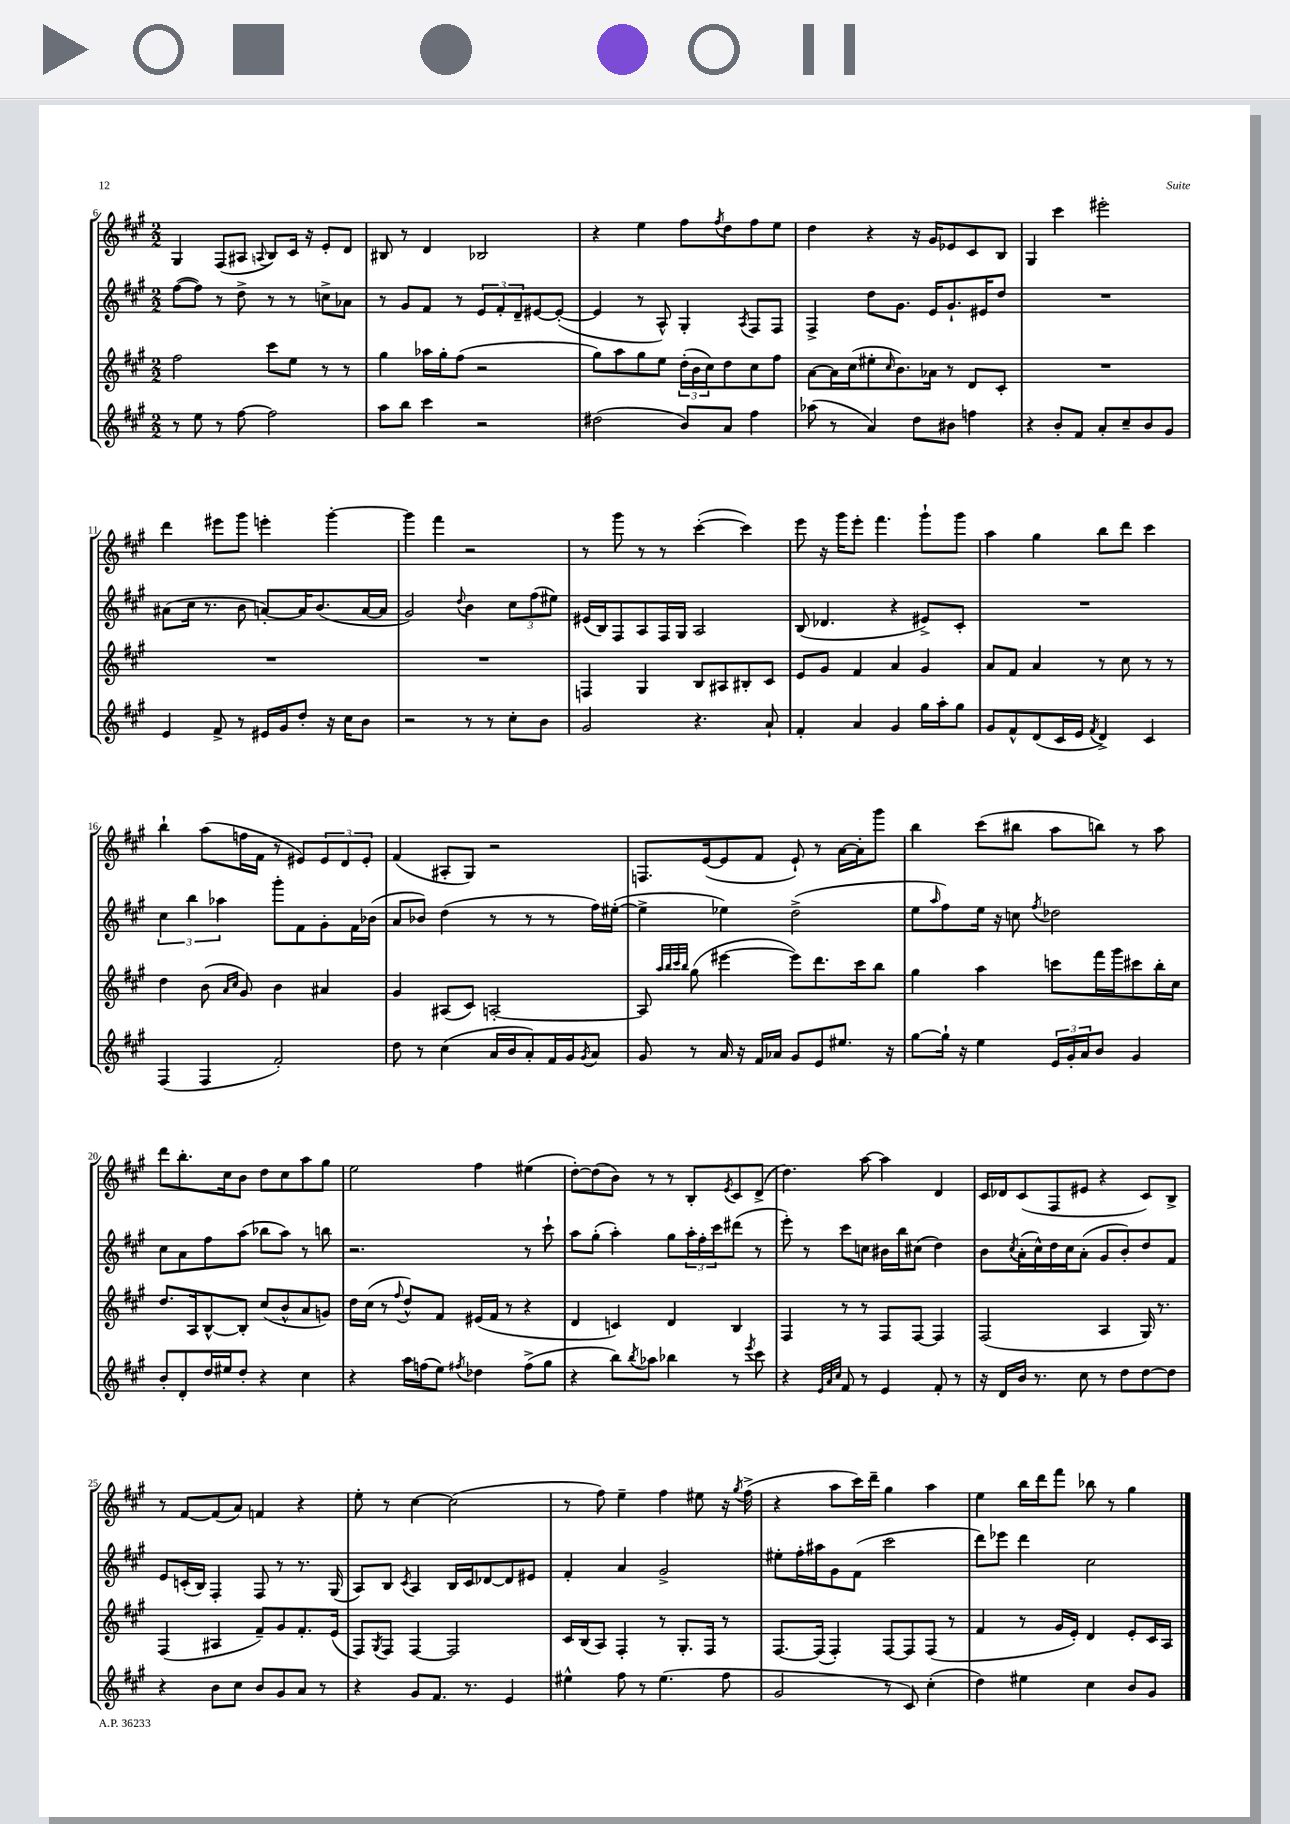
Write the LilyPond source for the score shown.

<<
\new StaffGroup <<
\new Staff = "s0" {
    \clef treble \key a \major \numericTimeSignature \time 2/2
    gis4 fis8( ais8 \appoggiatura { a8 } b8) cis'16 r16 e'8-. d'8 |
    bis8 r8 d'4 bes2 |
    r4 e''4 fis''8 \acciaccatura { fis''8 } d''8 fis''8 e''8 |
    d''4 r4 r16 gis'16 ees'8 cis'8 b8 |
    gis4 cis'''4 eis'''2-. |
    d'''4 eis'''8 gis'''8 e'''4-. gis'''4~-. |
    gis'''4 fis'''4 r2 |
    r8 gis'''8 r8 r8 cis'''4~-.( cis'''4) |
    e'''8 r16 gis'''16 e'''8-. fis'''4. gis'''8-! gis'''8 |
    a''4 gis''4 b''8 d'''8 cis'''4 |
    b''4-! a''8( f''16 fis'16 r8 eis'8) \tuplet 3/2 { eis'8 d'8 eis'8-. } |
    fis'4( ais8-. gis8) r2 |
    f8. e'16~( e'8 fis'8 e'8-!) r8 a'16~ a'16-. gis'''8 |
    b''4 cis'''8( bis''8 a''8 b''8) r8 a''8 |
    d'''8 b''8.-. cis''16 b'8 d''8 cis''8 a''8 gis''8 |
    e''2 fis''4 eis''4( |
    d''8~-.) d''8( b'8) r8 r8 b8-. \acciaccatura { e'8 } cis'8 d'8->( |
    d''4.) a''8~ a''4 d'4 |
    cis'16 des'16 cis'8( fis8 eis'8 r4 cis'8) b8-> |
    r8 fis'8~ fis'8( a'8) f'4 r4 |
    e''8-. r8 cis''4~ cis''2( |
    r8 fis''8) e''4-- fis''4 eis''8 r16 \acciaccatura { gis''8 } fis''16->( |
    r4 a''8 cis'''16) d'''16-- gis''4 a''4 |
    e''4 b''16 d'''16 fis'''8 bes''8 r8 gis''4 \bar "|." |
}
\new Staff = "s1" {
    \clef treble \key a \major \numericTimeSignature \time 2/2
    fis''8~( fis''8) r8 d''8-> r8 r8 c''8-> aes'8 |
    r8 gis'8 fis'8 r8 \tuplet 3/2 { e'8 fis'8-. d'8-- } eis'8~ eis'8~-.( |
    eis'4 r8 a8-^) gis4-. \acciaccatura { a8 } fis8 fis8 |
    fis4-> d''8 gis'8. e'16 gis'8.-! eis'16 d''8 |
    R1 |
    ais'8( cis''16 r8. b'8 a'8~-.) a'16 b'8.( a'16~ a'16 |
    gis'2) \appoggiatura { d''8 } b'4 \tuplet 3/2 { cis''8 fis''8( eis''8) } |
    eis'16( b16) fis8 a8 fis16 gis16 a2 |
    b8( des'4. r4 eis'8->) cis'8-. |
    R1 |
    \tuplet 3/2 { cis''4 b''4 aes''4 } gis'''8-. fis'8 gis'8-. fis'16 bes'16( |
    a'8 bes'8) d''4( r8 r8 r8 fis''16) eis''16~-.( |
    eis''4-> ees''4) d''2->( |
    e''8 \grace { a''16 } fis''8) e''16 r16 c''8 \acciaccatura { fis''8 } des''2 |
    cis''8 a'8 fis''8 a''8( bes''8 a''8) r8 b''8 |
    r2. r8 cis'''8-! |
    a''8 gis''8-.( a''4-.) gis''8 \tuplet 3/2 { a''16-. fis''16-. cis'''16 } dis'''8( r8 |
    e'''8-.) r8 cis'''8 c''8 bis'16 b''16 cis''8( d''4) |
    b'8 \acciaccatura { cis''8 } a'16-.( cis''16-^) d''16 cis''16 a'8-.( gis'8 b'8-.) d''8 fis'8 |
    e'8 c'16-.( b16) fis4-. fis8 r8 r8. gis16( |
    a8) b8 \acciaccatura { cis'8 } a4 b16 cis'16 des'8~ des'8 eis'8 |
    fis'4-. a'4 gis'2-> |
    eis''8-. fis''16-. ais''16 gis'8 fis'8( cis'''2 |
    d'''8) ees'''8 d'''4 cis''2 \bar "|." |
}
\new Staff = "s2" {
    \clef treble \key a \major \numericTimeSignature \time 2/2
    fis''2 cis'''8 e''8 r8 r8 |
    gis''4 aes''16 gis''16-. fis''8( r2 |
    gis''8) a''8 gis''8 e''8 \tuplet 3/2 { d''16-.( b'16 cis''16) } d''8 cis''8 fis''8 |
    a'8~ a'16 cis''16( eis''8-. \grace { cis''16 } b'8.) aes'16 r8 d'8 cis'8-. |
    R1 |
    R1 |
    R1 |
    f4 gis4 b8 ais8 bis8-. cis'8 |
    e'8 gis'8 fis'4 a'4 gis'4 |
    a'8 fis'8 a'4 r8 cis''8 r8 r8 |
    d''4 b'8( \grace { a'16 cis''16 } gis'8) b'4 ais'4 |
    gis'4 ais8( cis'8) a2~-. |
    a8 \grace { a''32 b''32 cis'''32 b''32 } gis''8( eis'''4~ eis'''8) d'''8. cis'''16 b''8 |
    gis''4 a''4 c'''8 fis'''16 gis'''16 cis'''8 b''16-. cis''16 |
    d''8. a16 b8~-^ b8-. cis''8( b'8-^ a'8 g'8) |
    d''16 cis''16( r8 \appoggiatura { fis''8 } d''8-^) fis'8 eis'16( fis'16 r8 r4 |
    d'4 c'4) d'4 b4 |
    fis4 r8 r8 fis8 fis8~ fis4 |
    fis2( a4 gis16) r8. |
    fis4( ais4 fis'8--) gis'8 fis'8.-. e'16( |
    fis8) \acciaccatura { gis8 } fis8 fis4~ fis2 |
    cis'16 b16( a8) fis4-. r8 gis8.-. fis16 r8 |
    fis8.~ fis16( fis4-.) fis8~ fis8 fis8( r8 |
    fis'4 r8 gis'16 e'16-.) d'4 e'8-. cis'16 a16 \bar "|." |
}
\new Staff = "s3" {
    \clef treble \key a \major \numericTimeSignature \time 2/2
    r8 e''8 r8 fis''8~ fis''2 |
    a''8 b''8 cis'''4 r2 |
    dis''2( b'8) a'8 fis''4 |
    aes''8( r8 a'4) d''8 bis'8 f''4 |
    r4 b'8-. fis'8 a'8-. cis''8-- b'8 gis'8 |
    e'4 fis'8-> r8 eis'16 gis'16 d''8-. r16 cis''16 b'8 |
    r2 r8 r8 cis''8-. b'8 |
    gis'2 r4. a'8-! |
    fis'4-. a'4 gis'4 gis''16 a''16-. gis''8 |
    gis'8 fis'8-^ d'8( cis'16 e'16 \acciaccatura { fis'8 } d'4->) cis'4 |
    fis4( fis4 fis'2-.) |
    d''8 r8 cis''4( a'16 b'16 a'8-.) fis'16 gis'16 \acciaccatura { gis'8 } a'8 |
    gis'8 r8 a'16 r16 fis'16 aes'16 gis'8 e'8 eis''8. r16 |
    gis''8~ gis''16-! r16 e''4 \tuplet 3/2 { e'16 gis'16-. a'16 } b'8 gis'4 |
    b'8-. d'8-. d''16 eis''16 d''8-. r4 cis''4 |
    r4 a''16 f''16( e''8) \acciaccatura { fis''8 } des''4 fis''8->( gis''8 |
    r4 b''8) \acciaccatura { b''8 } aes''8 bes''4 r8 \acciaccatura { e'''8 } cis'''8 |
    r4 \grace { e'32 a'32 cis''32 } fis'8 r8 e'4 fis'8-. r8 |
    r16 d'16 b'16 r8. cis''8 r8 d''8 d''8~ d''8 |
    r4 b'8 cis''8 b'8 gis'8 a'8 r8 |
    r4 gis'8 fis'8. r8. e'4 |
    eis''4-^ fis''8 r8 eis''4.( fis''8 |
    gis'2 r8 cis'8) cis''4-.( |
    d''4) eis''4 cis''4 b'8 gis'8 \bar "|." |
}
>>
>>
\layout { \context { \Score currentBarNumber = #6 } }
